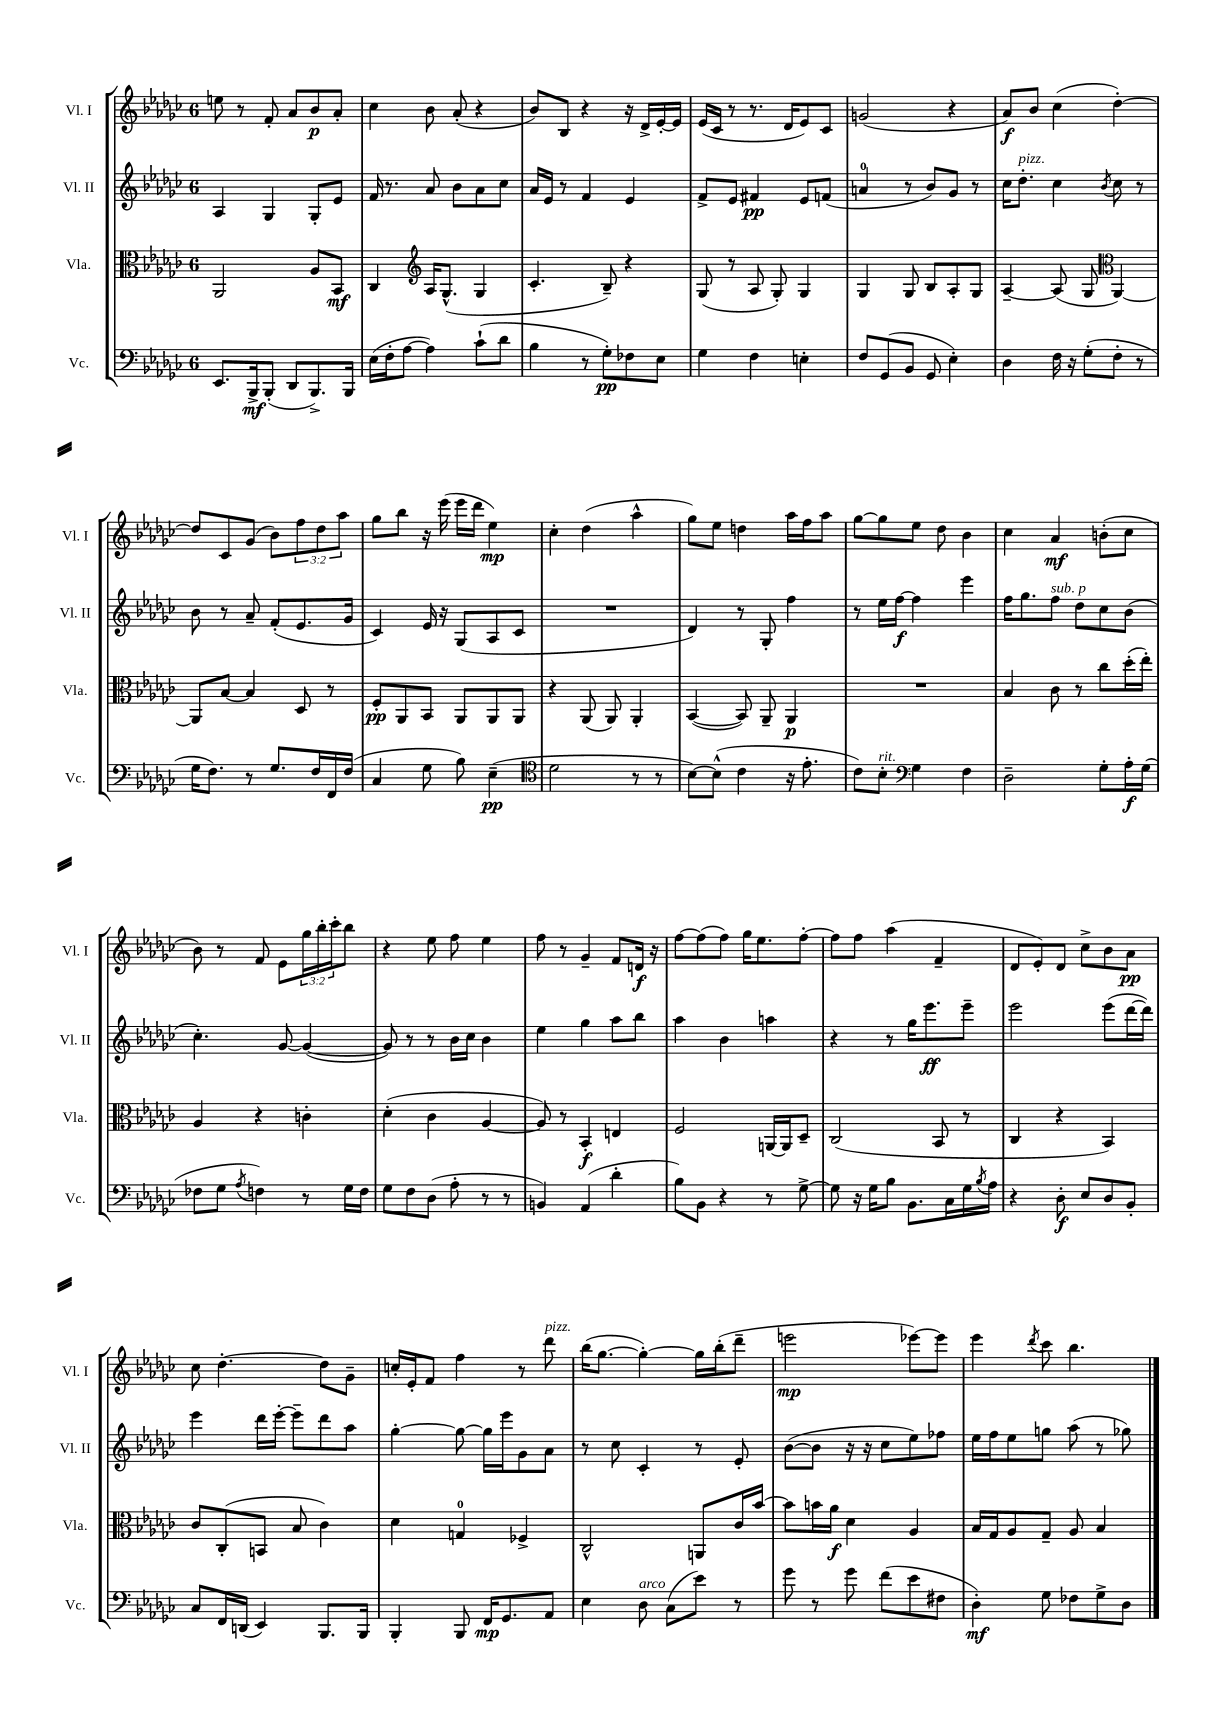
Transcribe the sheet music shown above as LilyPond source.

<<
\new StaffGroup <<
\new Staff = "s0" \with { instrumentName = "Vl. I" shortInstrumentName = "Vl. I" } {
    \clef treble \key ges \major \once \override Staff.TimeSignature.style = #'single-digit \time 6/8 \override Staff.TupletNumber.text = #tuplet-number::calc-fraction-text
    e''8 r8 f'8-. aes'8 bes'8\p aes'8-. |
    ces''4 bes'8 aes'8-.( r4 |
    bes'8) bes8 r4 r16 des'16-> ees'16~-. ees'16 |
    ees'16( ces'16 r8 r8. des'16 ees'8) ces'8 |
    g'2( r4 |
    aes'8\f) bes'8 ces''4( des''4~-.) |
    des''8 ces'8 ges'8( bes'8) \tuplet 3/2 { f''8 des''8 aes''8 } |
    ges''8 bes''8 r16 ees'''16( ees'''16 des'''16 ees''4\mp) |
    ces''4-. des''4( aes''4-^ |
    ges''8) ees''8 d''4 aes''16 f''16 aes''8 |
    ges''8~ ges''8 ees''8 des''8 bes'4 |
    ces''4 aes'4\mf b'8-.( ces''8 |
    bes'8) r8 f'8 ees'8 \tuplet 3/2 { ges''16 bes''16-. ces'''16-. } bes''8 |
    r4 ees''8 f''8 ees''4 |
    f''8 r8 ges'4-- f'8 d'16\f r16 |
    f''8~ f''8( f''8) ges''16 ees''8. f''8~-. |
    f''8 f''8 aes''4( f'4-- |
    des'8 ees'8-.) des'8 ces''8-> bes'8 aes'8\pp |
    ces''8 des''4.~-. des''8 ges'8-- |
    c''16-. ees'16-. f'8 f''4 r8 des'''8^\markup { \italic "pizz." } |
    bes''16( ges''8.~ ges''4~-.) ges''16 bes''16-.( des'''8-- |
    e'''2\mp ees'''8~) ees'''8 |
    ees'''4 \acciaccatura { des'''8 } ces'''8 bes''4. \bar "|." |
}
\new Staff = "s1" \with { instrumentName = "Vl. II" shortInstrumentName = "Vl. II" } {
    \clef treble \key ges \major \once \override Staff.TimeSignature.style = #'single-digit \time 6/8
    aes4 ges4 ges8-. ees'8 |
    f'16 r8. aes'8 bes'8 aes'8 ces''8 |
    aes'16 ees'16 r8 f'4 ees'4 |
    f'8-> ees'8 fis'4\pp ees'8 f'8( |
    a'4-0 r8 bes'8) ges'8 r8 |
    ces''16 des''8.-.^\markup { \italic "pizz." } ces''4 \acciaccatura { bes'8 } ces''8 r8 |
    bes'8 r8 aes'8-- f'8-.( ees'8. ges'16 |
    ces'4) ees'16 r16 ges8( aes8 ces'8 |
    R2. |
    des'4) r8 ges8-. f''4 |
    r8 ees''16 f''16~\f f''4 ees'''4 |
    f''16 ges''8. f''8^\markup { \italic "sub. p" } des''8 ces''8 bes'8( |
    ces''4.-.) ges'8~ ges'4~( |
    ges'8) r8 r8 bes'16 ces''16 bes'4 |
    ees''4 ges''4 aes''8 bes''8 |
    aes''4 bes'4 a''4 |
    r4 r8 ges''16 ees'''8.\ff ees'''8-- |
    ees'''2 ees'''8( des'''16~ des'''16) |
    ees'''4 des'''16 ees'''16~-. ees'''8-- des'''8 aes''8 |
    ges''4~-. ges''8~ ges''16 ees'''16 ges'8 aes'8 |
    r8 ces''8 ces'4-. r8 ees'8-. |
    bes'8~( bes'8 r16 r16 ces''8 ees''8) fes''8 |
    ees''16 f''16 ees''8 g''8 aes''8( r8 ges''8) \bar "|." |
}
\new Staff = "s2" \with { instrumentName = "Vla." shortInstrumentName = "Vla." } {
    \clef alto \key ges \major \once \override Staff.TimeSignature.style = #'single-digit \time 6/8
    aes,2 aes8 bes,8\mf |
    ces4 \clef treble aes16 ges8.-^( ges4 |
    ces'4.-. bes8--) r4 |
    ges8( r8 aes8 ges8-.) ges4 |
    ges4 ges8 bes8 aes8-. ges8 |
    aes4~-- aes8( ges8 \clef alto aes,4~) |
    aes,8 bes8~ bes4 des8 r8 |
    f8-.\pp aes,8 bes,8 aes,8 aes,8 aes,8 |
    r4 aes,8( aes,8) aes,4-. |
    bes,4~( bes,8) aes,8-- aes,4\p |
    R2. |
    bes4 ces'8 r8 ces''8 des''16-.( ees''16-.) |
    aes4 r4 c'4-. |
    des'4-.( ces'4 aes4~ |
    aes8) r8 bes,4-.\f e4 |
    f2 a,16~ a,16 des8-- |
    ces2( bes,8 r8 |
    ces4 r4 bes,4) |
    ces'8 ces8-.( b,8 bes8 ces'4) |
    des'4 g4-0 fes4-> |
    ces2-^ a,8 ces'16 bes'16~ |
    bes'8 b'16 aes'16\f des'4 aes4 |
    bes16 ges16 aes8 ges8-- aes8 bes4 \bar "|." |
}
\new Staff = "s3" \with { instrumentName = "Vc." shortInstrumentName = "Vc." } {
    \clef bass \key ges \major \once \override Staff.TimeSignature.style = #'single-digit \time 6/8
    ees,8. bes,,16->\mf bes,,8-.( des,8 bes,,8.->) bes,,16 |
    ees16( f16-. aes8~ aes4) ces'8-!( des'8 |
    bes4 r8 ges8-.\pp) fes8 ees8 |
    ges4 f4 e4-. |
    f8 ges,8( bes,8 ges,8 ees4-.) |
    des4 f16 r16 ges8-.( f8-. r8 |
    ges16 f8.) r8 ges8. f16 f,16 f16( |
    ces4 ges8 bes8) ees4--\pp( |
    \clef tenor des'2 r8 r8 |
    bes8~) bes8-^( ces'4 r16 ees'8.-. |
    ces'8) bes8-.^\markup { \italic "rit." } \clef bass ges4 f4 |
    des2-- ges8-. aes16-.\f ges16( |
    fes8 ges8 \acciaccatura { aes8 } f4) r8 ges16 f16 |
    ges8 f8 des8( aes8-. r8 r8 |
    b,4) aes,4( des'4-. |
    bes8) bes,8 r4 r8 ges8~-> |
    ges8 r16 ges16 bes8 bes,8. ces16 ges16 \acciaccatura { bes8 } aes16 |
    r4 des8-.\f ees8 des8 bes,8-. |
    ces8 f,16 d,16( ees,4) bes,,8. bes,,16 |
    bes,,4-. bes,,8 f,16\mp ges,8. aes,8 |
    ees4 des8^\markup { \italic "arco" } ces8( ees'8) r8 |
    ges'8 r8 ges'8 f'8( ees'8 fis8 |
    des4-.\mf) ges8 fes8 ges8-> des8 \bar "|." |
}
>>
>>
\layout { \context { \Score \remove "Bar_number_engraver" } }
